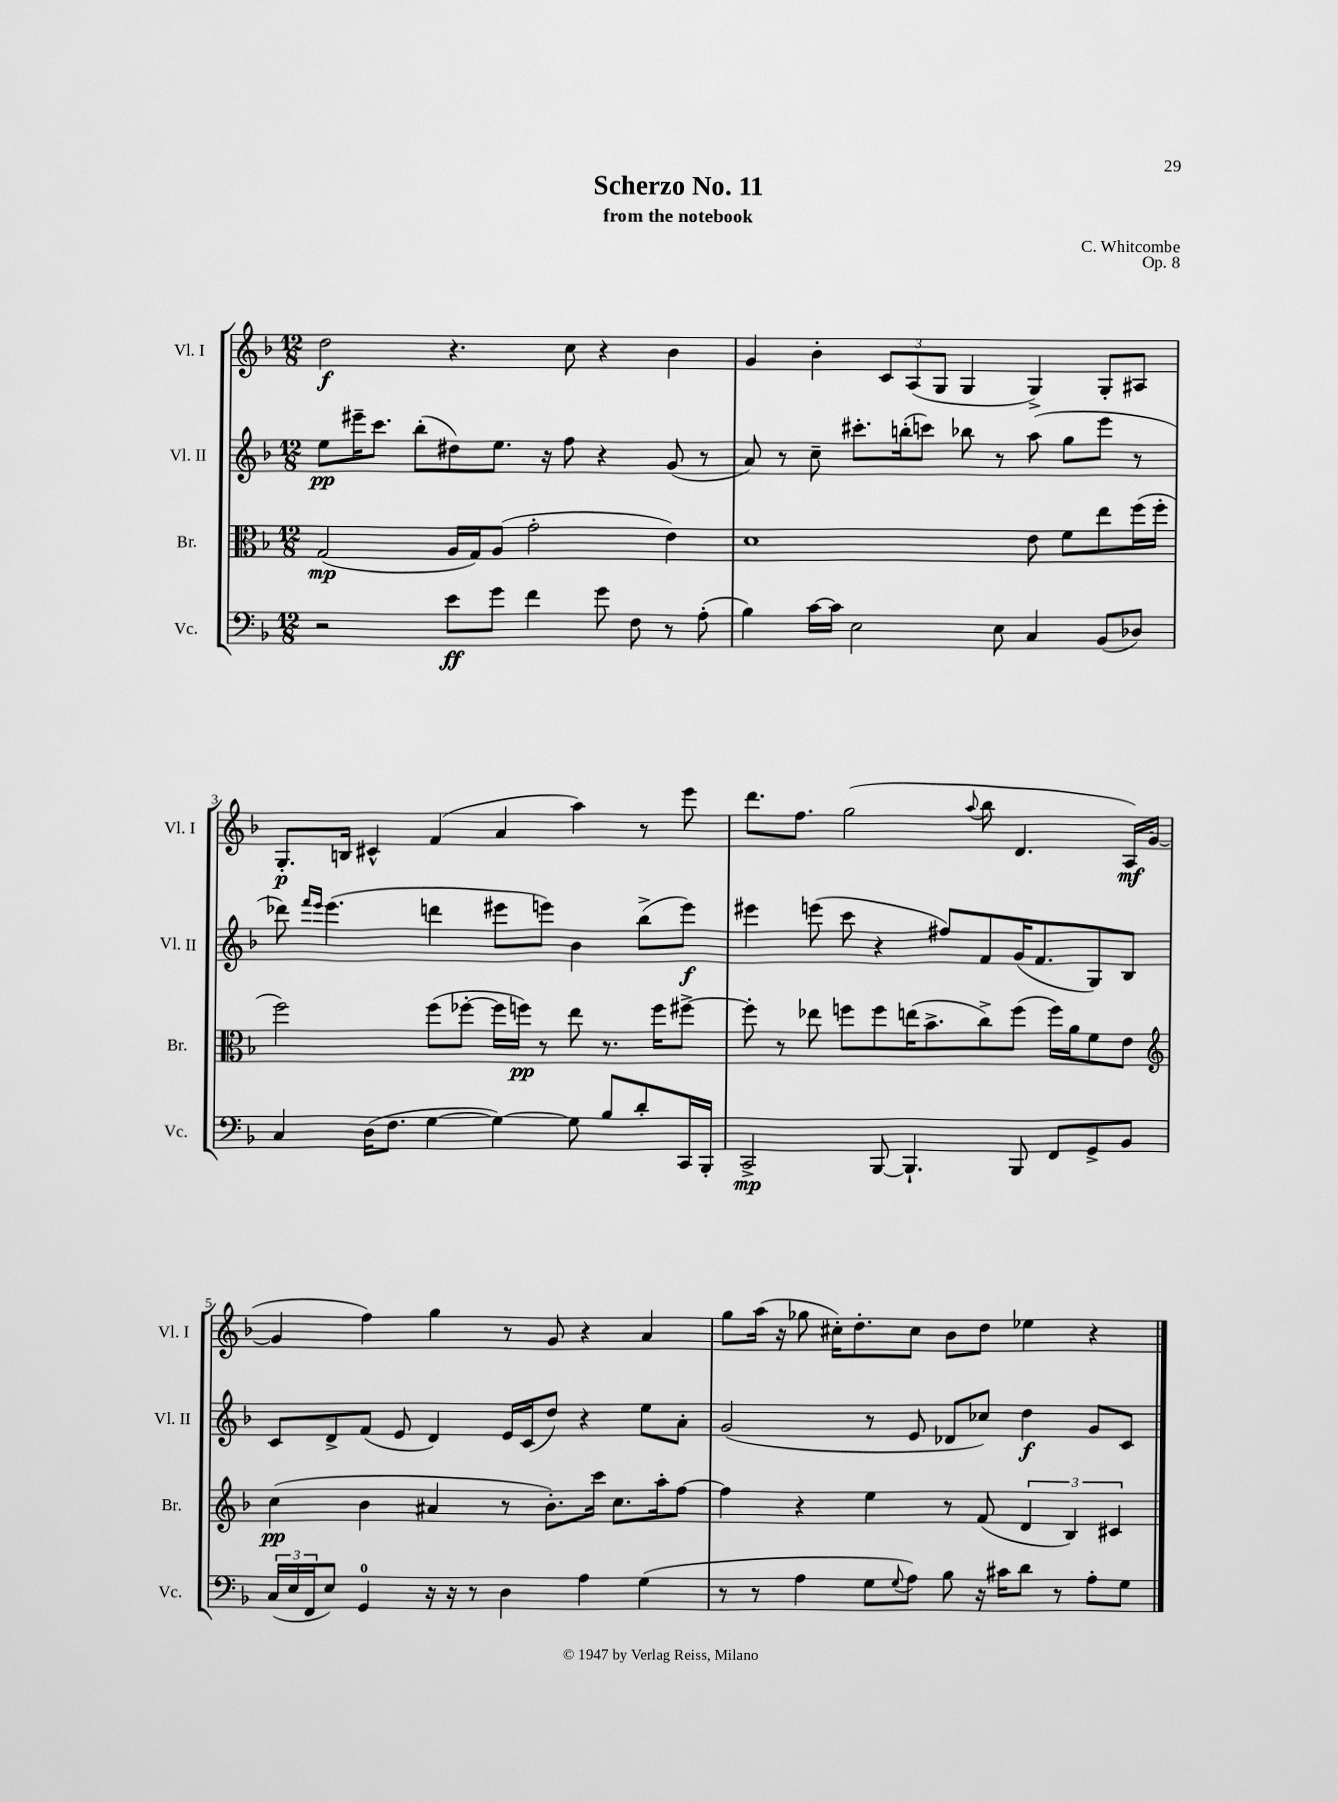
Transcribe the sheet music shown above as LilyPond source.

\header { title = "Scherzo No. 11" composer = "C. Whitcombe" subtitle = "from the notebook" opus = "Op. 8" }
<<
\new StaffGroup <<
\new Staff = "s0" \with { instrumentName = "Vl. I" shortInstrumentName = "Vl. I" } {
    \clef treble \key f \major \numericTimeSignature \time 12/8
    d''2\f r4. c''8 r4 bes'4 |
    g'4 bes'4-. \tuplet 3/2 { c'8 a8( g8 } g4 g4->) g8-. ais8 |
    g8.-.\p b16 cis'4-^ f'4( a'4 a''4) r8 e'''8 |
    d'''8. f''8. g''2( \appoggiatura { a''8 } bes''8 d'4. a16\mf) g'16~( |
    g'4 f''4) g''4 r8 g'8 r4 a'4 |
    g''8 a''16( r16 ges''8 cis''16-.) d''8.-. cis''8 bes'8 d''8 ees''4 r4 \bar "|." |
}
\new Staff = "s1" \with { instrumentName = "Vl. II" shortInstrumentName = "Vl. II" } {
    \clef treble \key f \major \numericTimeSignature \time 12/8
    e''8\pp eis'''16-- c'''8. bes''8-.( dis''8) e''8. r16 f''8 r4 g'8( r8 |
    a'8) r8 c''8-- cis'''8.-. b''16-.( c'''8) bes''8 r8 a''8( g''8 e'''8 r8 |
    des'''8) \grace { f'''16 e'''16 } e'''4.( d'''4 eis'''8 e'''8) bes'4 bes''8->( e'''8\f) |
    eis'''4 e'''8( c'''8 r4 fis''8) f'8 g'16( f'8. g8) bes8 |
    c'8 d'8-> f'8( e'8 d'4) e'16 c'16( d''8) r4 e''8 a'8-. |
    g'2( r8 e'8 des'8 ces''8) d''4\f g'8 c'8 \bar "|." |
}
\new Staff = "s2" \with { instrumentName = "Br." shortInstrumentName = "Br." } {
    \clef alto \key f \major \numericTimeSignature \time 12/8
    g2\mp( a16 g16) a8( g'2-. e'4) |
    d'1 e'8 f'8 e''8 f''16( f''16-. |
    f''2) f''8( fes''8~-. fes''16 f''16\pp) r8 e''8 r8. f''16 fis''8~-> |
    fis''8-. r8 ees''8 f''8 f''8 e''16( bes'8.-> c''8->) f''8( f''16) a'16 f'8 e'8 |
    \clef treble c''4\pp( bes'4 ais'4 r8 bes'8.-.) c'''16 c''8. a''16-. f''8~ |
    f''4 r4 e''4 r8 f'8( \tuplet 3/2 { d'4 bes4) cis'4 } \bar "|." |
}
\new Staff = "s3" \with { instrumentName = "Vc." shortInstrumentName = "Vc." } {
    \clef bass \key f \major \numericTimeSignature \time 12/8
    r2 e'8\ff g'8 f'4 g'8 f8 r8 a8-.( |
    bes4) c'16~ c'16 e2 e8 c4 bes,8( des8) |
    c4 d16( f8. g4~ g4~) g8 bes8 d'8-. c,16 bes,,16-. |
    c,2->\mp bes,,8~ bes,,4.-! bes,,8 f,8 g,8-> bes,8 |
    \tuplet 3/2 { c16( e16 f,16 } e8) g,4-0 r16 r16 r8 d4 a4 g4( |
    r8 r8 a4 g8 \appoggiatura { g8 } a8) bes8 r16 cis'16 d'8 r8 a8-. g8 \bar "|." |
}
>>
>>
